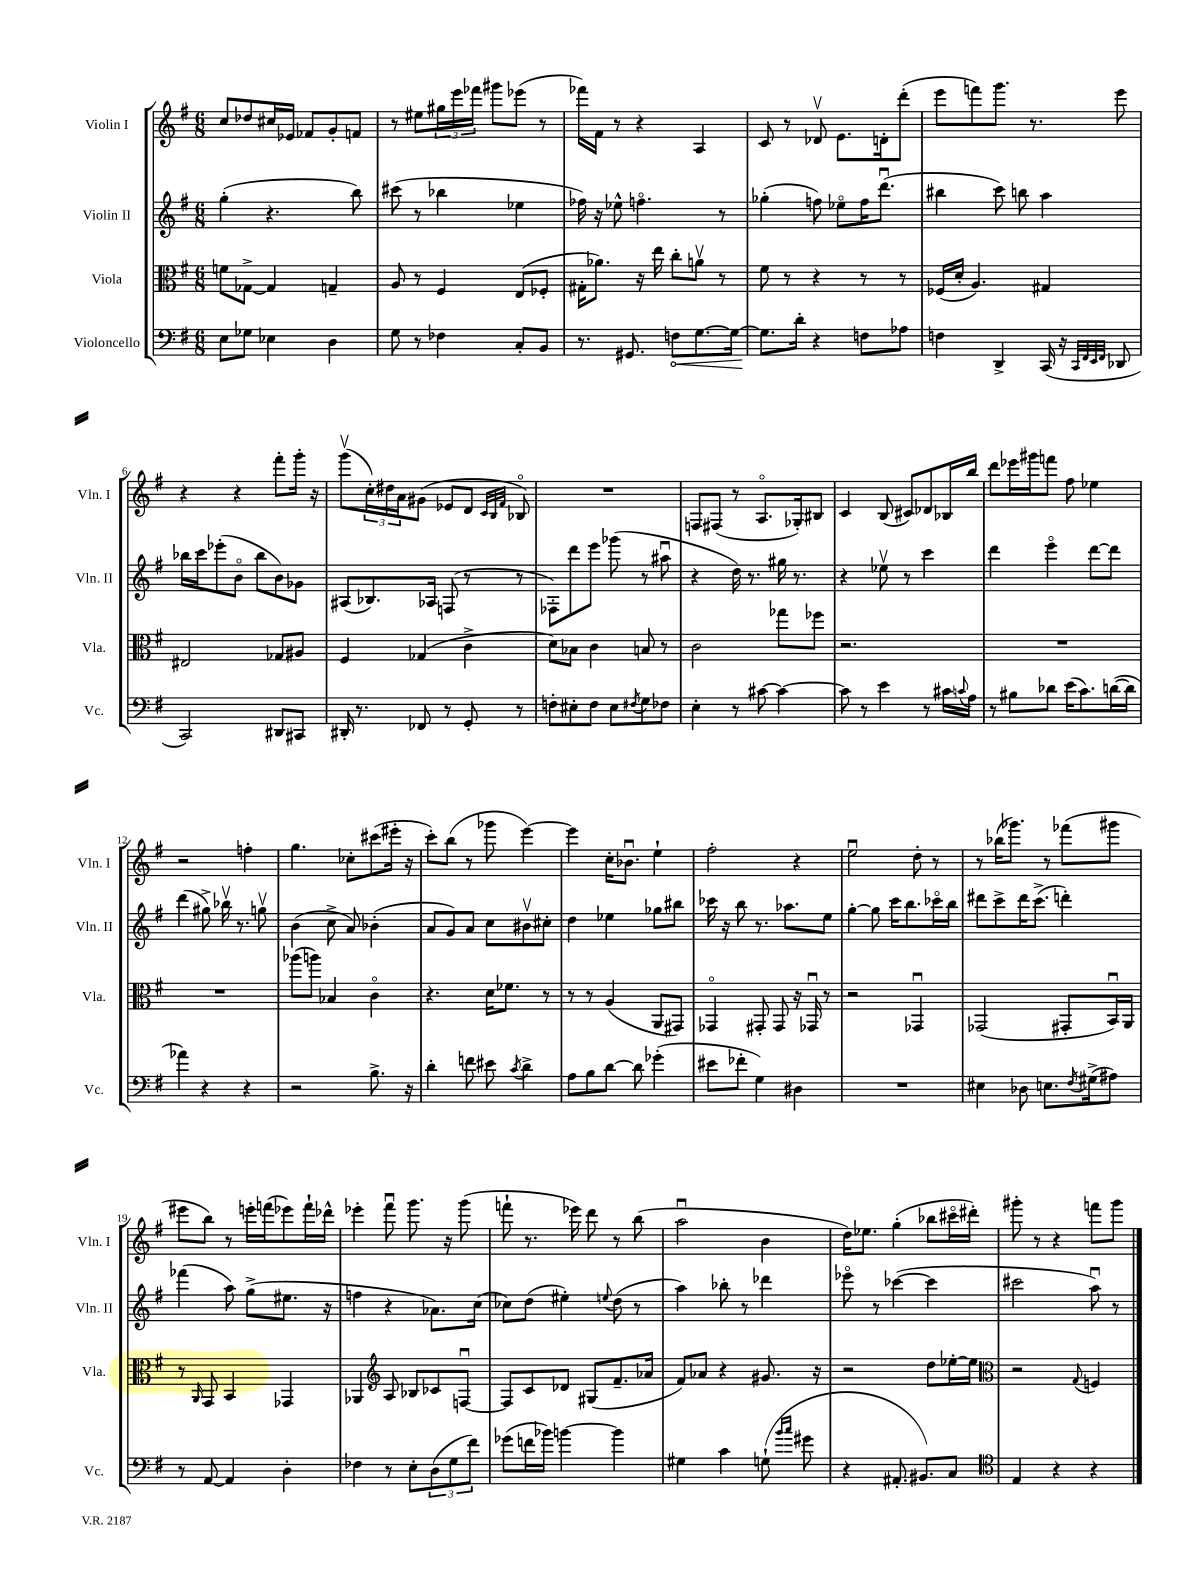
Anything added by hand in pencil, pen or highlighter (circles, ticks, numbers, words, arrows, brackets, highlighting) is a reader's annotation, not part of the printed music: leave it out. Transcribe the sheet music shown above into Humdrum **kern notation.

**kern	**kern	**kern	**kern
*staff4	*staff3	*staff2	*staff1
*clefF4	*clefC3	*clefG2	*clefG2
*k[f#]	*k[f#]	*k[f#]	*k[f#]
*M6/8	*M6/8	*M6/8	*M6/8
8E\L	8f\L	(4gg'\	8cc/L
8G-\J	[8G-^\J	.	8dd-/
4E-\	4G-/]	4.r	16cc#/L
.	.	.	16e-/JJ
.	.	.	8f-/L
4D\	4G~/	.	8g'/
.	.	8bb\)	8f/J
=	=	=	=
8G\	8A/	(8ccc#\	8r
8r	8r	8r	8ee#\L
4F-\	4F#/	4bb-\	24gg#\L
.	.	.	24eee\
.	.	.	24fff-\JJ
.	.	.	8ggg#\L
8C'/L	(8E/L	4ee-\	(8eee-\J
8BB/J	8F-'/J	.	8r
=	=	=	=
8.r	16G#'\LK	16ff-\)	16fff-\LL)
.	8.a-\J)	16r	16f#\JJ
.	.	8ee-^^\	8r
8.GG#/	.	.	.
.	16r	4.ffo\	4r
.	16ee\	.	.
8F\L	8cc'\L	.	.
[8.G\	8av\J	.	4A/
.	8r	8r	.
16G\_Jk	.	.	.
=	=	=	=
8.G\]L	8f#\	(4gg-'\	8c/
.	8r	.	8r
16d'\Jk	.	.	.
4r	4r	8ff\)	8d-v/
.	.	8ee-o\L	8.e\L
8F\L	8r	16ff\K	.
.	.	(8.dddu\J	16d'\k
8A-\J	8r	.	(8ddd'\J
=	=	=	=
4F\	(16F-/LL	4bb#\	8eee\L
.	16d'/JJ	.	.
.	4.A/)	.	8fff\)
4DD^/	.	8ccc\)	8.ggg\J
.	.	8bb\	.
.	.	.	8.r
(16CC/	4G#/	4aa\	.
16r	.	.	.
32qqCC/LLL	.	.	.
32qqFF#/	.	.	.
32qqEE/	.	.	.
32qqFF#/JJJ	.	.	.
8DD-/	.	.	8eee\
=	=	=	=
2CC/)	2E#/	16bb-\LL	4r
.	.	16ccc\J	.
.	.	(8eee-'\	.
.	.	8bo\J	4r
.	.	8bb-\L	.
8DD#/L	8G-/L	8b\)	8fff#'\L
8CC#/J	8A#/J	8g-\J	16ggg'\Jk
.	.	.	16r
=	=	=	=
16DD#'/	4F#/	(8A#/L	(8gggv\L
8.r	.	.	.
.	.	8.B-/)	24cc'\L)
.	.	.	24dd#\
.	.	.	24a\J
8FF-/	(4G-/	.	(8g#\J
.	.	16A-/Jk	.
8r	.	(8F/	8e-/L
8GG'/	4c^\	8r	8d/J
.	.	.	32qqc/LLL
.	.	.	32qqB/
.	.	.	32qqf#/JJJ
8r	.	8r	8B-o/)
=	=	=	=
8F'\L	8d\L)	8F-'\L)	2.r
8E#'\	8B-\J	8ddd\	.
8F\J	4c\	8eee\J	.
8E#\L	.	(8ggg-\	.
8qF#/	.	.	.
8G\	8B/	8r	.
8F-\J	8r	8aa#u\	.
=	=	=	=
4E'\	2c\	4r	8F/L
.	.	.	(8F#/J
8r	.	16dd\)	8r
.	.	8.r	.
[8c#\	.	.	8.Ao/L
4c#\_	8gg-\L	16gg#\	.
.	.	8.r	16G-'/k)
.	8ff-\J	.	8B#/J
=	=	=	=
8c#\]	2.r	4r	4c/
8r	.	.	.
4e\	.	8ee-v\	(8B/
.	.	8r	8c#/L)
8r	.	4ccc\	8d-/
16c#\LL	.	.	16B-/L
8qqc/	.	.	.
16A\JJ	.	.	16bb/JJ
=	=	=	=
8r	2.r	4ddd\	8ddd\L
8B#\L	.	.	16eee-\L
.	.	.	16ggg#\J
8d-\J	.	4eeeo\	8fff\J
(16e\LK	.	.	8ff#\
8.c\)	.	.	.
.	.	[8ddd\L	4ee-\
([16d\L	.	8ddd\]J	.
16d\]JJ	.	.	.
=	=	=	=
4a-\)	2.r	(4ddd\	2r
4r	.	8gg#^\)	.
.	.	16bb-v\	.
.	.	8.r	.
4r	.	.	4ff'\
.	.	8ggv\	.
=	=	=	=
2r	(8aa-\L	(4b\	4.gg\
.	8aa\J)	.	.
.	4B-/	8cc^\	.
.	.	8a/)	8cc-'\L
8.B^\	4co\	(4b-'\	(8ccc#\
.	.	.	16eee#'\Jk
16r	.	.	16r
=	=	=	=
4d'\	4.r	8a/L	8ccc'\L)
.	.	8g/)	(8bb\J
8f\	.	8a/J	8r
8e#\	16d\LK	8cc\L	8ggg-\
.	8.f-\J	.	.
8qc/	.	.	.
4d^\	.	8b#v\	[4eee\)
.	8r	8cc#'\J	.
=	=	=	=
8A\L	8r	4dd\	4eee\]
8B\	8r	.	.
[8d\J	(4A/	4ee-\	16cc'\LK
.	.	.	8.b-u\J
8d\]	.	.	.
(4g-'\	8AA/L	8gg-\L	4ee`\
.	8GG#/J)	8bb#\J	.
=	=	=	=
8e#\L	4GG-o/	16ccc-\	2ff#'\
.	.	16r	.
8f-'\J	.	8bb\	.
4G\)	8GG#'/	8.r	.
.	8GG#/	.	.
.	.	8.aa-\L	.
4D#\	16r	.	4r
.	16GG-u/	.	.
.	8r	8ee\J	.
=	=	=	=
2.r	2r	[4gg'\	2eeu\
.	.	8gg\]	.
.	.	16ccc\LK	.
.	.	8.bb\	.
.	4GG-u/	.	8dd'\
.	.	16ccc-o\L	8r
.	.	16bb\JJ	.
=	=	=	=
4E#\	(2GG-/	8ddd#\L	8r
.	.	8ccc^\	(16bb-\LK
.	.	.	8.ggg-\J)
8D-\	.	16ddd#\K	.
.	.	(8.ccc^\J	.
8.E\L	.	.	8r
.	8GG#'/L	4ddd'\)	(8fff-\L
8qF#/	.	.	.
(16G#^\k	.	.	.
8A#\J)	16BBu/L)	.	8ggg#\J
.	16AA/JJ	.	.
=	=	=	=
8r	8r	(4fff-\	8eee#\L
.	16qqAA/	.	.
[8AA/	8GG/	.	8bb\J)
4AA/]	4BB/	8aa\)	8r
.	.	(8gg^\L	16eee'\LL
.	.	.	(16fff\J
4D'\	4GG-/	8.ee#\J	8eee-\)
.	.	.	16fff`\L
.	.	16r	16ddd-^^\JJ
=	=	=	=
4F-\	4AA-/	4ff\	4eee-'\
*	*clefG2	*	*
8r	8A/	4r	8fff#u\
8E'\L	8B-/L	.	8.ggg\
(12D\	8c-/	8.a-\L)	.
.	.	.	16r
12G\	.	.	.
.	[8Fu/J	.	(8ggg\
12f#\J)	.	.	.
.	.	(16cc\Jk	.
=	=	=	=
(8g-\L	8F/]L	8cc-\L)	8fff`\
16f\L	8c/	(8dd\J	8.r
16b-\JJ)	.	.	.
[4b\	8d-/J	4ee#'\)	.
.	.	.	16eee-\)
.	(8G#/L	.	8ddd\
.	.	8qqee/	.
4b\]	8.f#~/	(8dd\	8r
.	.	8r	(8bb\
.	16a-/Jk	.	.
=	=	=	=
4G#\	8f#/L)	4aa\)	2aau\
.	8a-/J	.	.
4c\	4r	8bb-'\	.
.	.	8r	.
(8G`\	8.g#/	4ddd-\	4b\
16qqb/LL	.	.	.
16qqcc/JJ	.	.	.
8g#\	.	.	.
.	16r	.	.
=	=	=	=
4r	2r	8eee-o\	16dd\LK)
.	.	.	8.ee-\J
.	.	8r	.
8.AA#'/	.	([4ccc-\	(4gg'\
8.BB#/L)	.	.	.
.	8dd\L	4ccc-\]	8bb-\L
8C/J	[16ee-'\L	.	16ccc#o\L
.	16ee-\]JJ	.	16ddd#'\JJ)
=	=	=	=
*clefC4	*clefC3	*	*
4E/	2r	2ccc#\	8ggg#'\
.	.	.	8r
4r	.	.	4r
.	8qqG/	.	.
4r	4F/	8aau\)	8fff\L
.	.	8r	8ggg#\J
==	==	==	==
*-	*-	*-	*-
